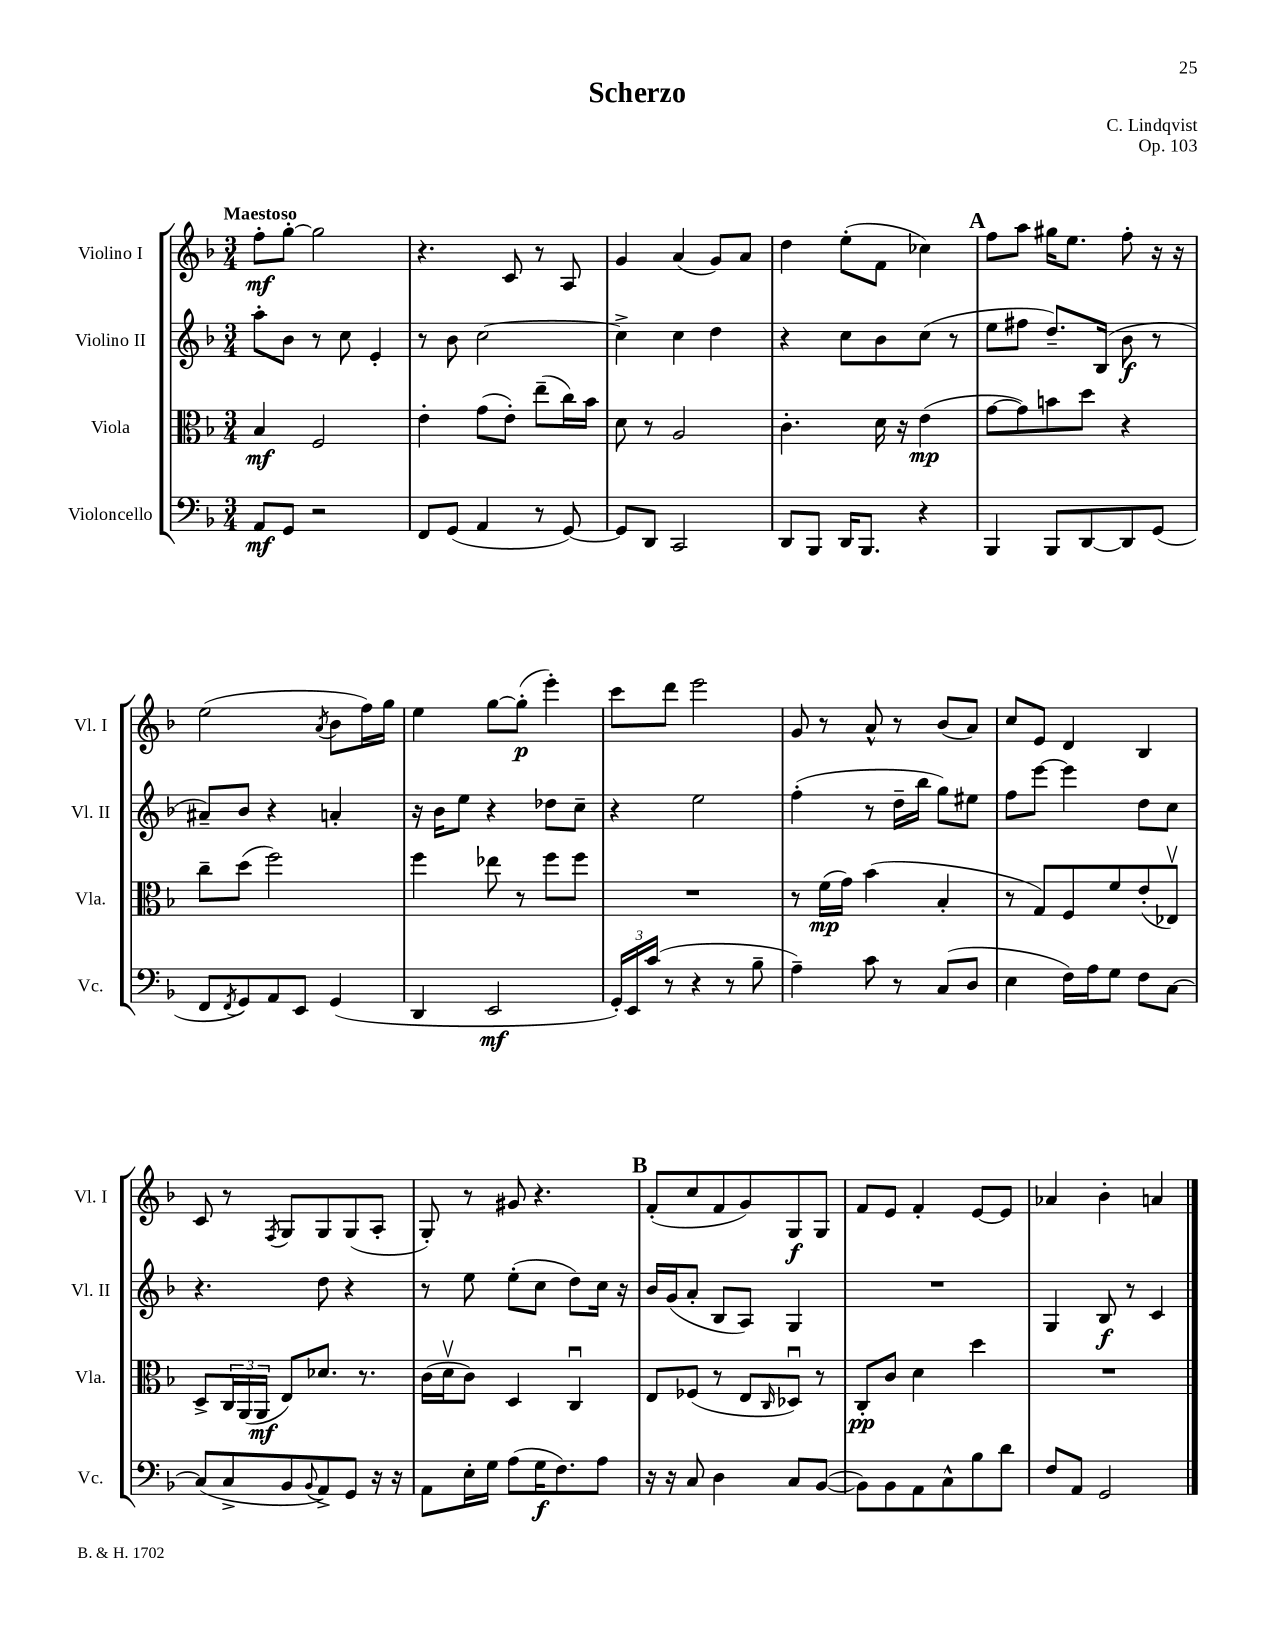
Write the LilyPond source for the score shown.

\header { title = "Scherzo" composer = "C. Lindqvist" opus = "Op. 103" }
<<
\new StaffGroup <<
\new Staff = "s0" \with { instrumentName = "Violino I" shortInstrumentName = "Vl. I" } {
    \clef treble \key f \major \numericTimeSignature \time 3/4 \tempo "Maestoso"
    f''8-.\mf g''8~-. g''2 |
    r4. c'8 r8 a8 |
    g'4 a'4( g'8) a'8 |
    d''4 e''8-.( f'8 ces''4) |
    \mark \markup { \bold "A" } f''8 a''8 gis''16 e''8. f''8-. r16 r16 |
    e''2( \acciaccatura { a'8 } bes'8 f''16) g''16 |
    e''4 g''8~ g''8-.\p( e'''4-.) |
    c'''8 d'''8 e'''2 |
    g'8 r8 a'8-^ r8 bes'8( a'8) |
    c''8 e'8 d'4 bes4 |
    c'8 r8 \acciaccatura { f8 } g8 g8 g8( a8-. |
    g8-.) r8 gis'8 r4. |
    \mark \markup { \bold "B" } f'8-.( c''8 f'8 g'8) g8\f g8 |
    f'8 e'8 f'4-. e'8~ e'8 |
    aes'4 bes'4-. a'4 \bar "|." |
}
\new Staff = "s1" \with { instrumentName = "Violino II" shortInstrumentName = "Vl. II" } {
    \clef treble \key f \major \numericTimeSignature \time 3/4
    a''8-. bes'8 r8 c''8 e'4-. |
    r8 bes'8 c''2~ |
    c''4-> c''4 d''4 |
    r4 c''8 bes'8 c''8( r8 |
    \mark \markup { \bold "A" } e''8 fis''8 d''8.--) bes16( bes'8\f r8 |
    ais'8--) bes'8 r4 a'4-. |
    r16 bes'16 e''8 r4 des''8 c''8-- |
    r4 e''2 |
    f''4-.( r8 d''16-- bes''16 g''8) eis''8 |
    f''8 e'''8~ e'''4 d''8 c''8 |
    r4. d''8 r4 |
    r8 e''8 e''8-.( c''8 d''8) c''16 r16 |
    \mark \markup { \bold "B" } bes'16 g'16( a'8-. bes8 a8) g4 |
    R2. |
    g4 bes8\f r8 c'4 \bar "|." |
}
\new Staff = "s2" \with { instrumentName = "Viola" shortInstrumentName = "Vla." } {
    \clef alto \key f \major \numericTimeSignature \time 3/4
    bes4\mf f2 |
    e'4-. g'8( e'8-.) e''8--( c''16) bes'16 |
    d'8 r8 a2 |
    c'4.-. d'16 r16 e'4\mp( |
    \mark \markup { \bold "A" } g'8~ g'8) b'8 d''8 r4 |
    c''8-- d''8( f''2) |
    f''4 ees''8 r8 f''8 f''8 |
    R2. |
    r8 f'16\mp( g'16) bes'4( bes4-. |
    r8 g8) f8 f'8 e'8-.( ees8\upbow) |
    d8-> \tuplet 3/2 { c16 a,16( a,16\mf } e8) des'8. r8. |
    c'16( d'16\upbow c'8) d4 c4\downbow |
    \mark \markup { \bold "B" } e8 fes8( r8 e8 \grace { c16 } des8\downbow) r8 |
    c8-.\pp c'8 d'4 d''4 |
    R2. \bar "|." |
}
\new Staff = "s3" \with { instrumentName = "Violoncello" shortInstrumentName = "Vc." } {
    \clef bass \key f \major \numericTimeSignature \time 3/4
    a,8\mf g,8 r2 |
    f,8 g,8( a,4 r8 g,8~) |
    g,8 d,8 c,2 |
    d,8 bes,,8 d,16 bes,,8. r4 |
    \mark \markup { \bold "A" } bes,,4 bes,,8 d,8~ d,8 g,8( |
    f,8 \acciaccatura { f,8 } g,8) a,8 e,8 g,4( |
    d,4 e,2\mf |
    \tuplet 3/2 { g,16-.) e,16 c'16( } r8 r4 r8 bes8-- |
    a4--) c'8 r8 c8( d8 |
    e4 f16) a16 g8 f8 c8~ |
    c8( c8-> bes,8 \appoggiatura { bes,8 } a,8->) g,8 r16 r16 |
    a,8 e16-. g16 a8( g16\f f8.) a8 |
    \mark \markup { \bold "B" } r16 r16 c8 d4 c8 bes,8~( |
    bes,8) bes,8 a,8 c8-^ bes8 d'8 |
    f8 a,8 g,2 \bar "|." |
}
>>
>>
\layout { \context { \Score \remove "Bar_number_engraver" } }
